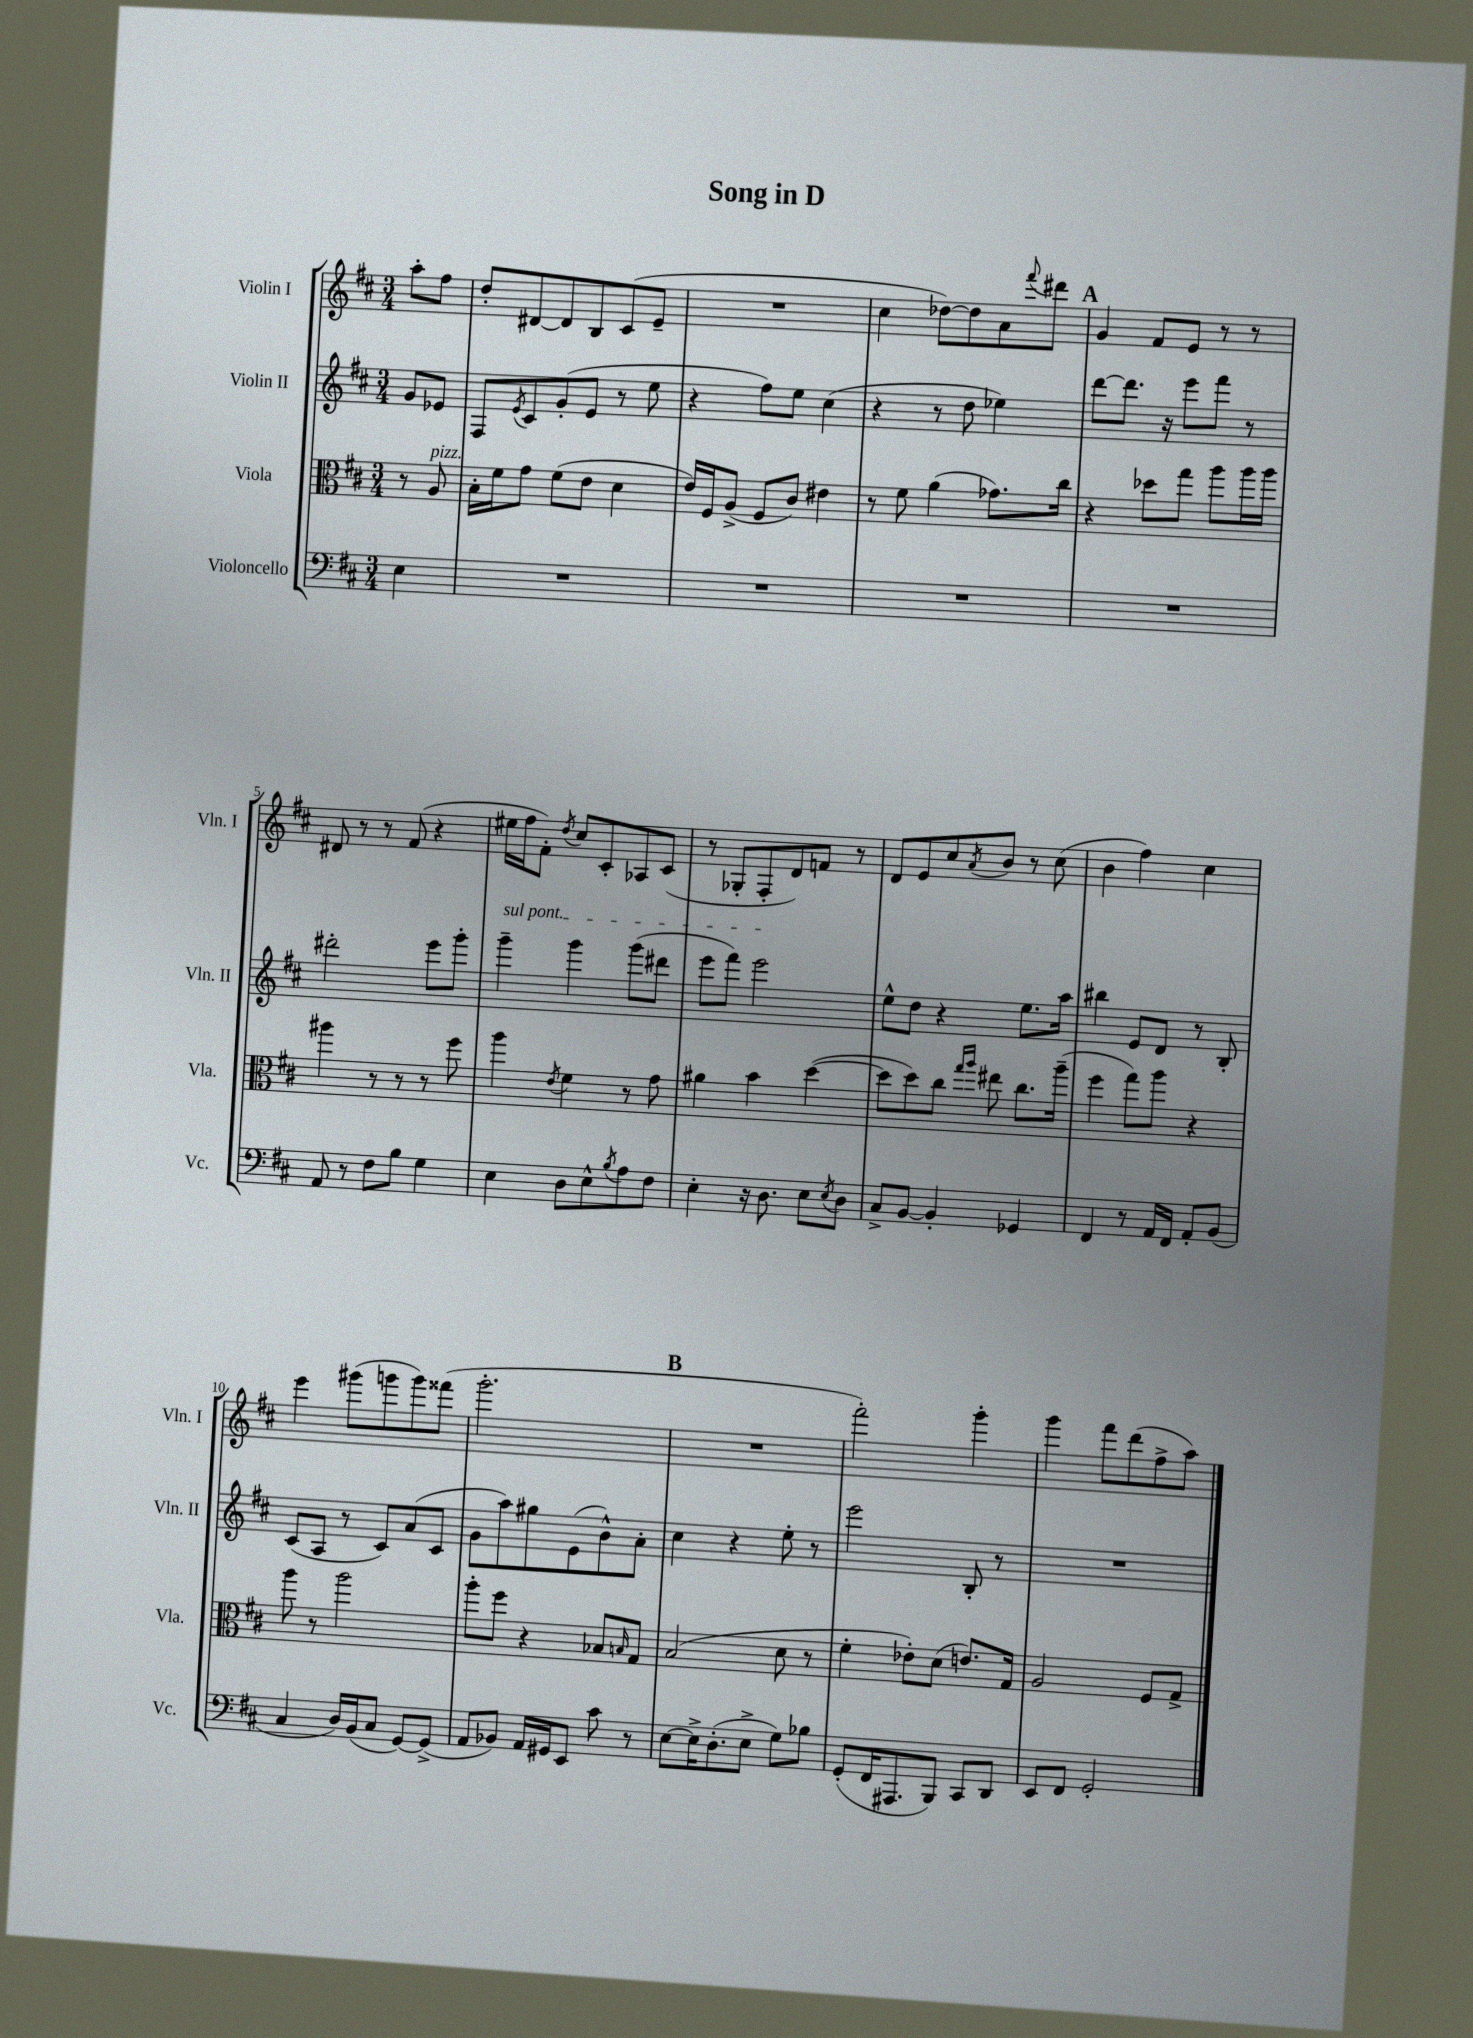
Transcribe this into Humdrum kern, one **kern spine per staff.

**kern	**kern	**kern	**kern
*staff4	*staff3	*staff2	*staff1
*clefF4	*clefC3	*clefG2	*clefG2
*k[f#c#]	*k[f#c#]	*k[f#c#]	*k[f#c#]
*M3/4	*M3/4	*M3/4	*M3/4
4E	8r	8g	8aa'
.	8A	8e-	8ff#
=	=	=	=
2.r	16B'	8F#	8dd'
.	16f#	.	.
.	.	8qe	.
.	8g	8c#	[8d#
.	(8f#	(8g'	8d#]
.	8e	8e	8B
.	4d	8r	(8c#
.	.	8ee	8e~
=	=	=	=
2.r	16e)	4r	2.r
.	16F#	.	.
.	(8A^	.	.
.	8F#	8ff#)	.
.	8c#)	8ee	.
.	4e#	(4cc#	.
=	=	=	=
2.r	8r	4r	4cc#
.	8f#	.	.
.	(4a	8r	[8dd-)
.	.	8dd	8dd-]
.	8.g-)	4ee-)	8a
.	.	.	8qqfff#
.	.	.	8ddd#
.	16cc#	.	.
=	=	=	=
2.r	4r	[8ddd	4g
.	.	8.ddd]	.
.	8dd-	.	8f#
.	.	16r	.
.	8gg	8eee	8e
.	8aa	8fff#	8r
.	16aa	8r	8r
.	16aa	.	.
=	=	=	=
8AA	4aa#	2ddd#'	8d#
8r	.	.	8r
8F#	8r	.	8r
8B	8r	.	(8f#
4G	8r	8eee	4r
.	8ff#	8ggg'	.
=	=	=	=
4E	4aa	4ggg~	16ee#
.	.	.	16ff#
.	.	.	8f#')
.	8qe	.	8qdd
8D	4f#	4ggg	8cc#
8E^^	.	.	8c#'
8qB	.	.	.
8A	8r	(8ggg	8A-
8F#	8g	8ddd#	(8c#
=	=	=	=
4E'	4a#	8eee	8r
.	.	8fff#)	8G-'
16r	4b	2eee	8F#'
8.D	.	.	.
.	.	.	8d)
8E	([4dd	.	8f
8qE	.	.	.
8D	.	.	8r
=	=	=	=
8C#^	8dd]	8ee^^	8d
[8BB	8dd)	8dd	8e
4BB']	8cc#	4r	8cc#
.	16qqgg	.	.
.	16qqaa	.	8qa
.	8ee#	.	8b
4GG-	8.cc#	8.ee	8r
.	.	.	(8cc#
.	(16aa~	16aa	.
=	=	=	=
4FF#	4ff#	4bb#	4b
8r	8gg)	8e	4ff#)
16AA	8aa	8d	.
16FF#	.	.	.
8AA'	4r	8r	4cc#
(8BB	.	8B'	.
=	=	=	=
4C#	8aa	(8c#	4eee
.	8r	8A	.
16D)	2aa	8r	(8ggg#
(16BB	.	.	.
8C#	.	8c#)	8ggg
[8GG)	.	(8a	8ggg)
(8GG^]	.	8c#	(8fff##
=	=	=	=
8AA	8aa'	8g	2.ggg'
8BB-)	8ff#	8aa)	.
16AA	4r	8gg#	.
16GG#	.	.	.
8EE	.	(8e	.
8c#	8B-	8b^^)	.
.	16qqB	.	.
8r	8G	8a'	.
=	=	=	=
[8E	(2B	4cc#	2.r
16E^]	.	.	.
(8.D'	.	.	.
.	.	4r	.
8E^	.	.	.
8G)	8d	8ee'	.
8B-	8r	8r	.
=	=	=	=
(8GG'	4f#'	2eee	2fff#')
16FF#	.	.	.
8.AAA#	.	.	.
.	8e-')	.	.
8BBB)	(8d	.	.
8CC#	8.e)	8B'	4ggg'
8DD	.	8r	.
.	16G	.	.
=	=	=	=
8EE	2A	2.r	4ggg
8FF#	.	.	.
2GG'	.	.	8fff#
.	.	.	(8ddd
.	8F#	.	8ff#^
.	8G^	.	8aa)
==	==	==	==
*-	*-	*-	*-
